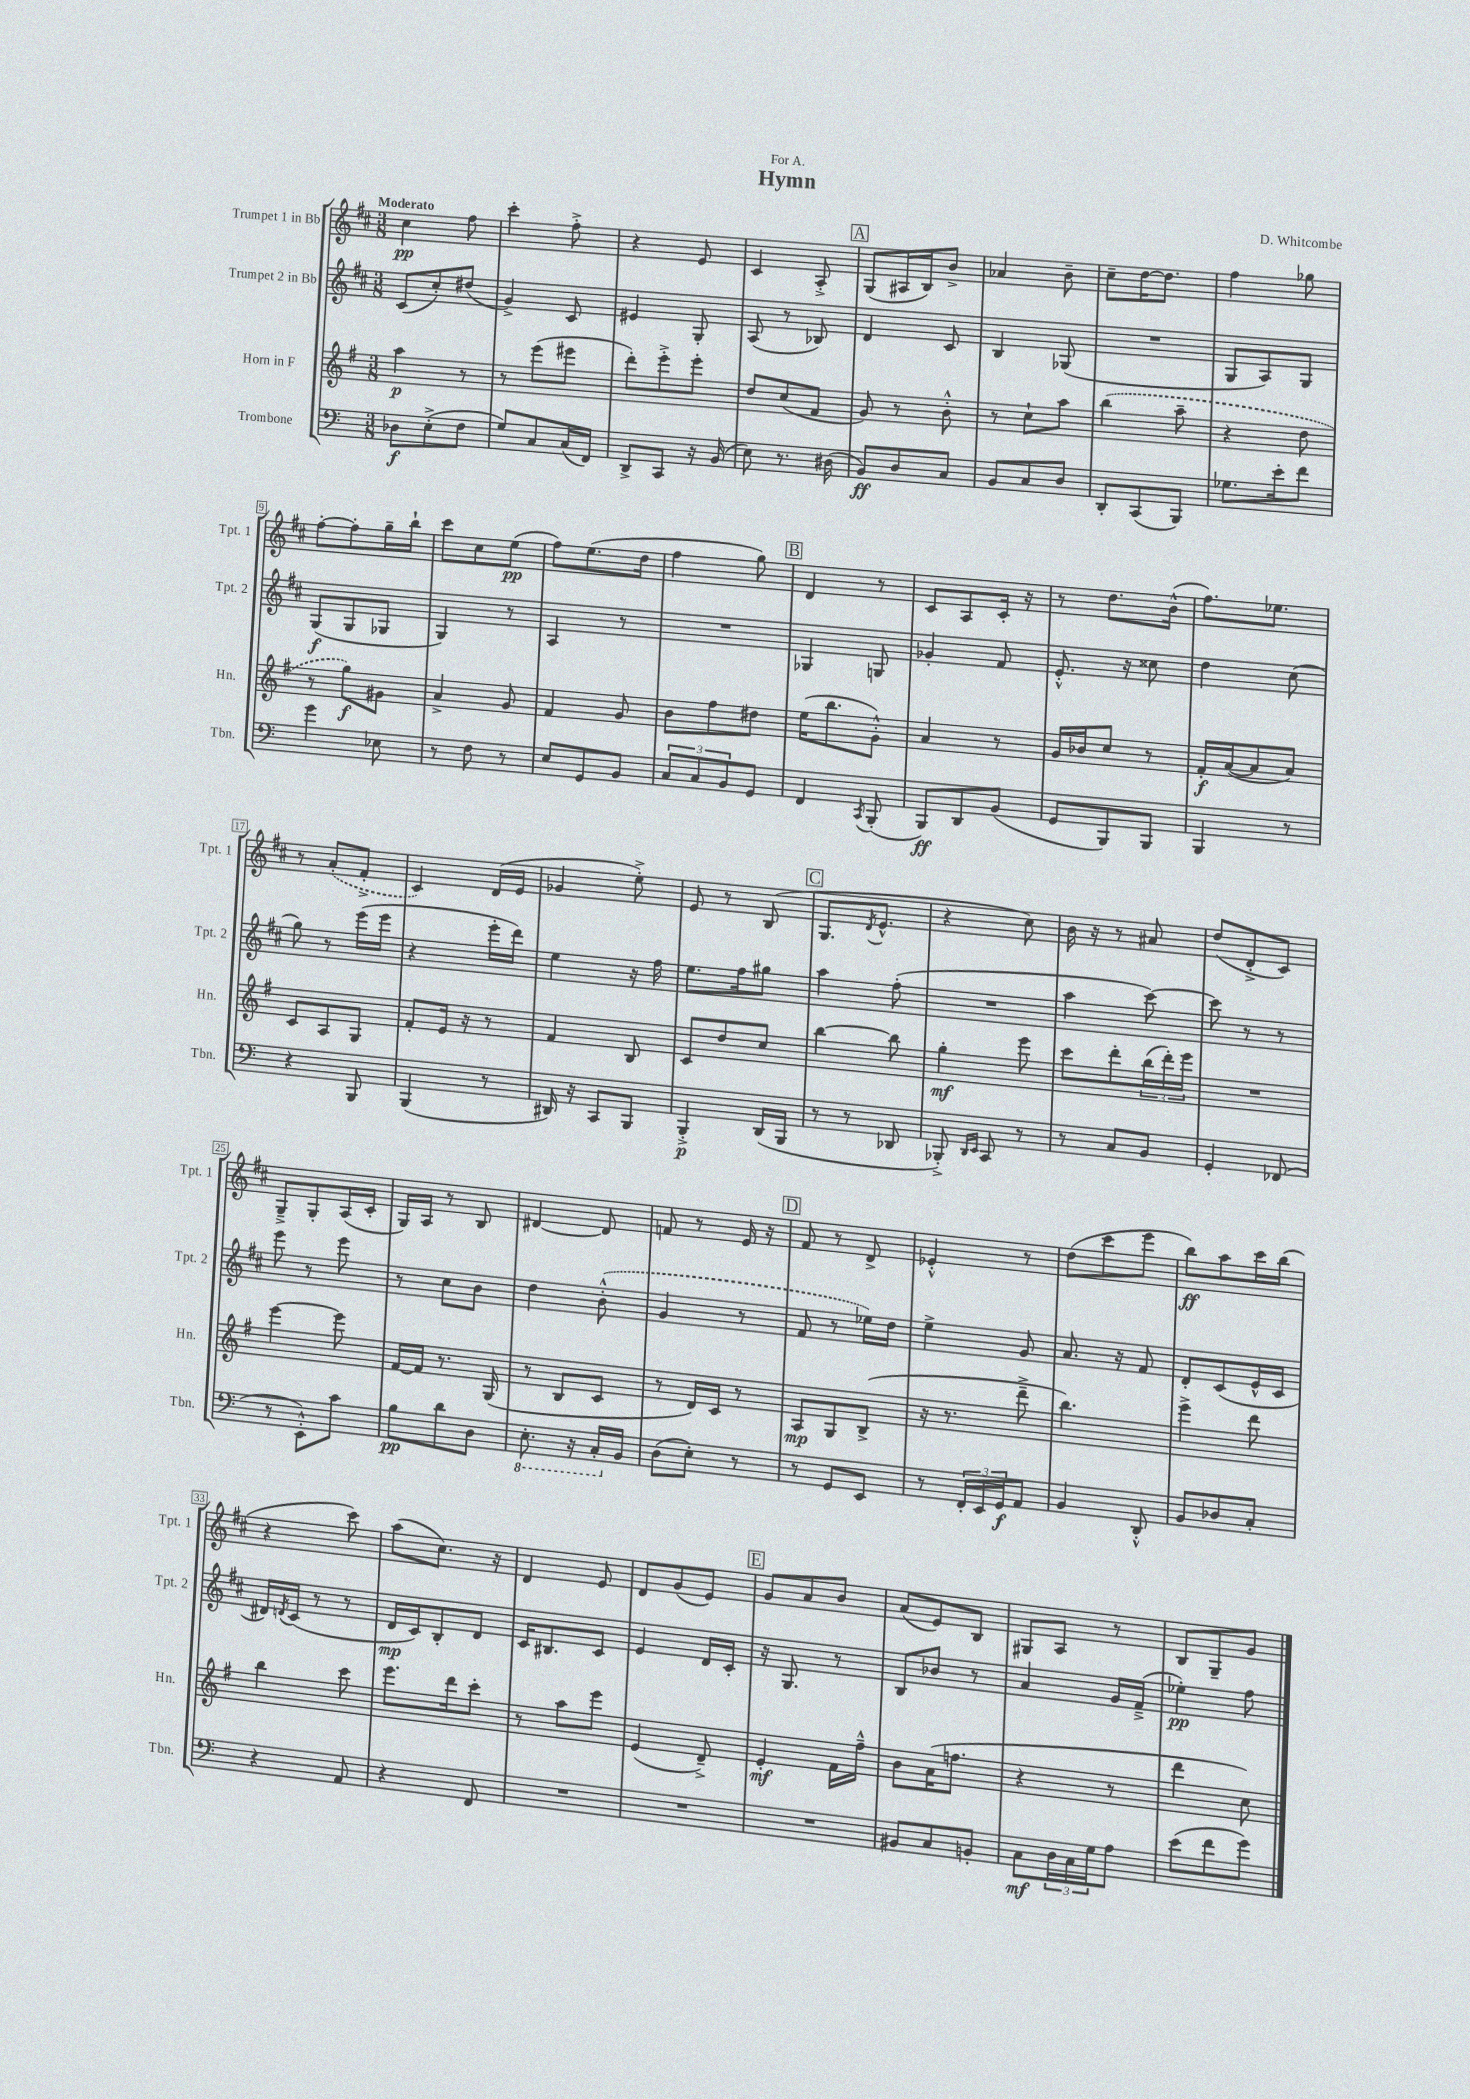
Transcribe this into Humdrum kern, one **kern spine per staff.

**kern	**kern	**kern	**kern
*staff4	*staff3	*staff2	*staff1
*clefF4	*clefG2	*clefG2	*clefG2
*k[]	*k[f#]	*k[f#c#]	*k[f#c#]
*M3/8	*M3/8	*M3/8	*M3/8
8D-\L	4aa\	(8c#/L	4cc#\
(8E'^\	.	8cc#'/)	.
8F\J	8r	(8dd#/J	8ff#\
=	=	=	=
8G/L)	8r	4g^/)	4ccc#'\
8C/	(8eee\L	.	.
(16C/L	8eee#\J	8c#/	8ff#'^\
16FF/JJ)	.	.	.
=	=	=	=
8DD^/L	8ddd'\L)	4e#/	4r
8CC/J	8eee'^\	.	.
16r	8eee'\J	8G'/	8e/
(16BB/	.	.	.
=	=	=	=
8E\)	8dd/L	(8A/	4c#/
8.r	(8cc/	8r	.
.	8f#/J	8B-/)	8A'^/
(16D#\	.	.	.
=	=	=	=
8BB/L)	8g/)	4d/	(8G/L
8D/	8r	.	16A#/L
.	.	.	16B/J)
8C/J	8b'^^\	8c#/	8b^/J
=	=	=	=
8BB/L	8r	4B/	4a-/
8C/	8cc`\L	.	.
8D/J	8aa\J	(8G-/	8b~\
=	=	=	=
8DD'/L	(4bb\	4.r	8cc#~\L
(8CC/	.	.	[16dd\K
.	.	.	8.dd\]J
8BBB/J)	8aa~\	.	.
=	=	=	=
8.G-\L	4r	8G/L	4ff#\
.	.	8A/)	.
16e'\k	.	.	.
8f\J	8dd\	8G/J	8gg-\
=	=	=	=
4g\	8r	(8G/L	[8ff#'\L
.	8gg\L)	8G/	8ff#'\]
8E-\	8g#\J	8G-/J	16gg~\L
.	.	.	16bb`\JJ
=	=	=	=
8r	4a^/	4G/)	8ccc#\L
8F\	.	.	8cc#\
8r	8g/	8r	(8ee\J
=	=	=	=
8E/L	4f#/	4A/	8ff#\L)
8GG/	.	.	(8.ee\
8BB/J	8g/	8r	.
.	.	.	16dd\Jk
=	=	=	=
12C/L	8b\L	4.r	4ff#\
12C/	.	.	.
.	8ff#\	.	.
12BB/	.	.	.
8GG/J	8dd#\J	.	8gg\)
=	=	=	=
4FF/	(16ee\LK	4G-/	4d/
.	8.bb\	.	.
8qCC/	.	.	.
(8BBB'/	8g'^^\J)	8G/	8r
=	=	=	=
8BBB/L)	4a/	4g-'/	8c#/L
8DD/	.	.	8A/
(8BB/J	8r	8f#/	16c#'/Jk
.	.	.	16r
=	=	=	=
8GG/L	16g/LL	8.e'^^/	8r
.	16b-/J	.	.
8BBB/)	8cc/J	.	8.dd\L
.	.	16r	.
8BBB/J	8r	8cc##\	.
.	.	.	(16b^^\Jk
=	=	=	=
4BBB/	16f#'/LL	4dd\	8.ff#\L)
.	([16a/J	.	.
.	8a/]	.	.
.	.	.	8.ee-\J
8r	8a/J)	(8cc#\	.
=	=	=	=
4r	8c/L	8gg\)	8r
.	8A/	8r	(8a'/L
8BBB/	8G/J	(16eee\LL	8f#'^/J
.	.	16eee\JJ	.
=	=	=	=
(4BBB/	8f#'/L	4r	4c#/)
.	16e/Jk	.	.
.	16r	.	.
8r	8r	16eee'\LL	(16d/LL
.	.	16ddd\JJ)	16e/JJ
=	=	=	=
16DD#/)	4f#/	4ee\	4g-/
16r	.	.	.
8CC/L	.	.	.
8BBB/J	8B/	16r	8ee'^\)
.	.	16ff#\	.
=	=	=	=
4BBB'^/	8c/L	8.ee\L	8e/
.	8dd/	.	8r
.	.	16ff#\k	.
(16DD/LL	8cc/J	8gg#\J	(8B/
16BBB/JJ	.	.	.
=	=	=	=
8r	[4bb\	4aa\	8.G/L
8r	.	.	.
.	.	.	8qd/
.	.	.	8.e^^/J
8DD-/	8bb\]	(8ff#'\	.
=	=	=	=
8BBB-'^/)	4gg'\	4.r	4r
16qqDD/LL	.	.	.
16qqEE/JJ	.	.	.
8CC/	.	.	.
8r	8eee\	.	8cc#\)
=	=	=	=
8r	8ccc\L	4aa\	16b\
.	.	.	16r
8C/L	8ddd'\	.	8r
8BB/J	(24bb\L	[8ccc#\)	8a#/
.	24ddd'\)	.	.
.	24eee\JJ	.	.
=	=	=	=
4GG'/	4.r	8ccc#\]	(8dd/L
.	.	8r	8d'^/
(8FF-/	.	8r	8c#/J)
=	=	=	=
8r	[4eee\	8eee\	8G~^/L
8EE'^^\L)	.	8r	8G'/
8c\J	8eee\]	8eee\	(16A/L
.	.	.	16c#'/JJ
=	=	=	=
8B\L	[16f#/LL	8r	16G/LL)
.	16f#/]JJ	.	16A/JJ
8d\	8.r	8cc#\L	8r
8D\J	.	8b\J	8B/
.	(16G/	.	.
=	=	=	=
8.EE'\	8r	4dd\	[4d#/
.	8B/L	.	.
16r	.	.	.
16CC'/LL	8c/J	(8b'^^\	8d#/]
16BB/JJ	.	.	.
=	=	=	=
(8D\L	8r	4g/	8f/
8E'\J)	16d/LL)	.	8r
.	16c/JJ	.	.
8r	8r	8r	16e/
.	.	.	16r
=	=	=	=
8r	8A/L	8f#/	8f#/
8GG/L	8G/	8r	8r
8EE/J	(8B^/J	16ee-\LL)	8d^/
.	.	16dd\JJ	.
=	=	=	=
8r	16r	4ee^\	4e-'^^/
.	8.r	.	.
24FF'/LL	.	.	.
24EE/	.	.	.
24GG/J	.	.	.
8AA/J	8ddd~^\	8g/	8r
=	=	=	=
4BB/	4.bb\)	8.a/	(8dd\L
.	.	.	8ccc#\
.	.	16r	.
8DD'^^/	.	8f#/	8eee\J
=	=	=	=
8BB/L	4eee^\	8d'/L	8bb\L)
8D-/	.	(8c#/	8aa\
8C'/J	8ddd\	16e^^/L	16ccc#\L
.	.	16c#/JJ	(16bb\JJ
=	=	=	=
4r	4bb\	16d#/LL)	4r
.	.	8qd/	.
.	.	(16c#/JJ	.
.	.	8r	.
8AA/	8ccc\	8r	8ccc#\)
=	=	=	=
4r	8.eee\L	16d/LL	(8aa\L
.	.	16c#/J)	.
.	.	8B'/	8.cc#\J)
.	16ddd\k	.	.
8FF/	8ccc'\J	8d/J	.
.	.	.	16r
=	=	=	=
4.r	8r	16c#/LK	4d/
.	.	8.B#/	.
.	8aa\L	.	.
.	8eee\J	8c#/J	8e/
=	=	=	=
4.r	(4e/	4e/	8d/L
.	.	.	(8g/
.	8d~^/)	16d/LL	8e/J)
.	.	16c#'/JJ	.
=	=	=	=
4.r	4e'/	16r	8g/L
.	.	8.G/	.
.	.	.	8a/
.	16f#\LL	8r	8b/J
.	16ff#~^^\JJ	.	.
=	=	=	=
8BB#/L	8b\L	8B/L	(8a/L
8C/	(16a\K	8b-/J	8e/)
.	8.ff\J	.	.
8BB'/J	.	8r	8B/J
=	=	=	=
8C\L	4r	4a/	8G#/L
24D\L	.	.	8A/J
24C\	.	.	.
24G\J	.	.	.
8A\J	8r	16g/LL	8r
.	.	(16f#~^/JJ	.
=	=	=	=
(8e\L	4ddd\	4ee-'\)	8B/L
8f\	.	.	8G~/
8g\J)	8cc\)	8ff#\	8g/J
==	==	==	==
*-	*-	*-	*-
